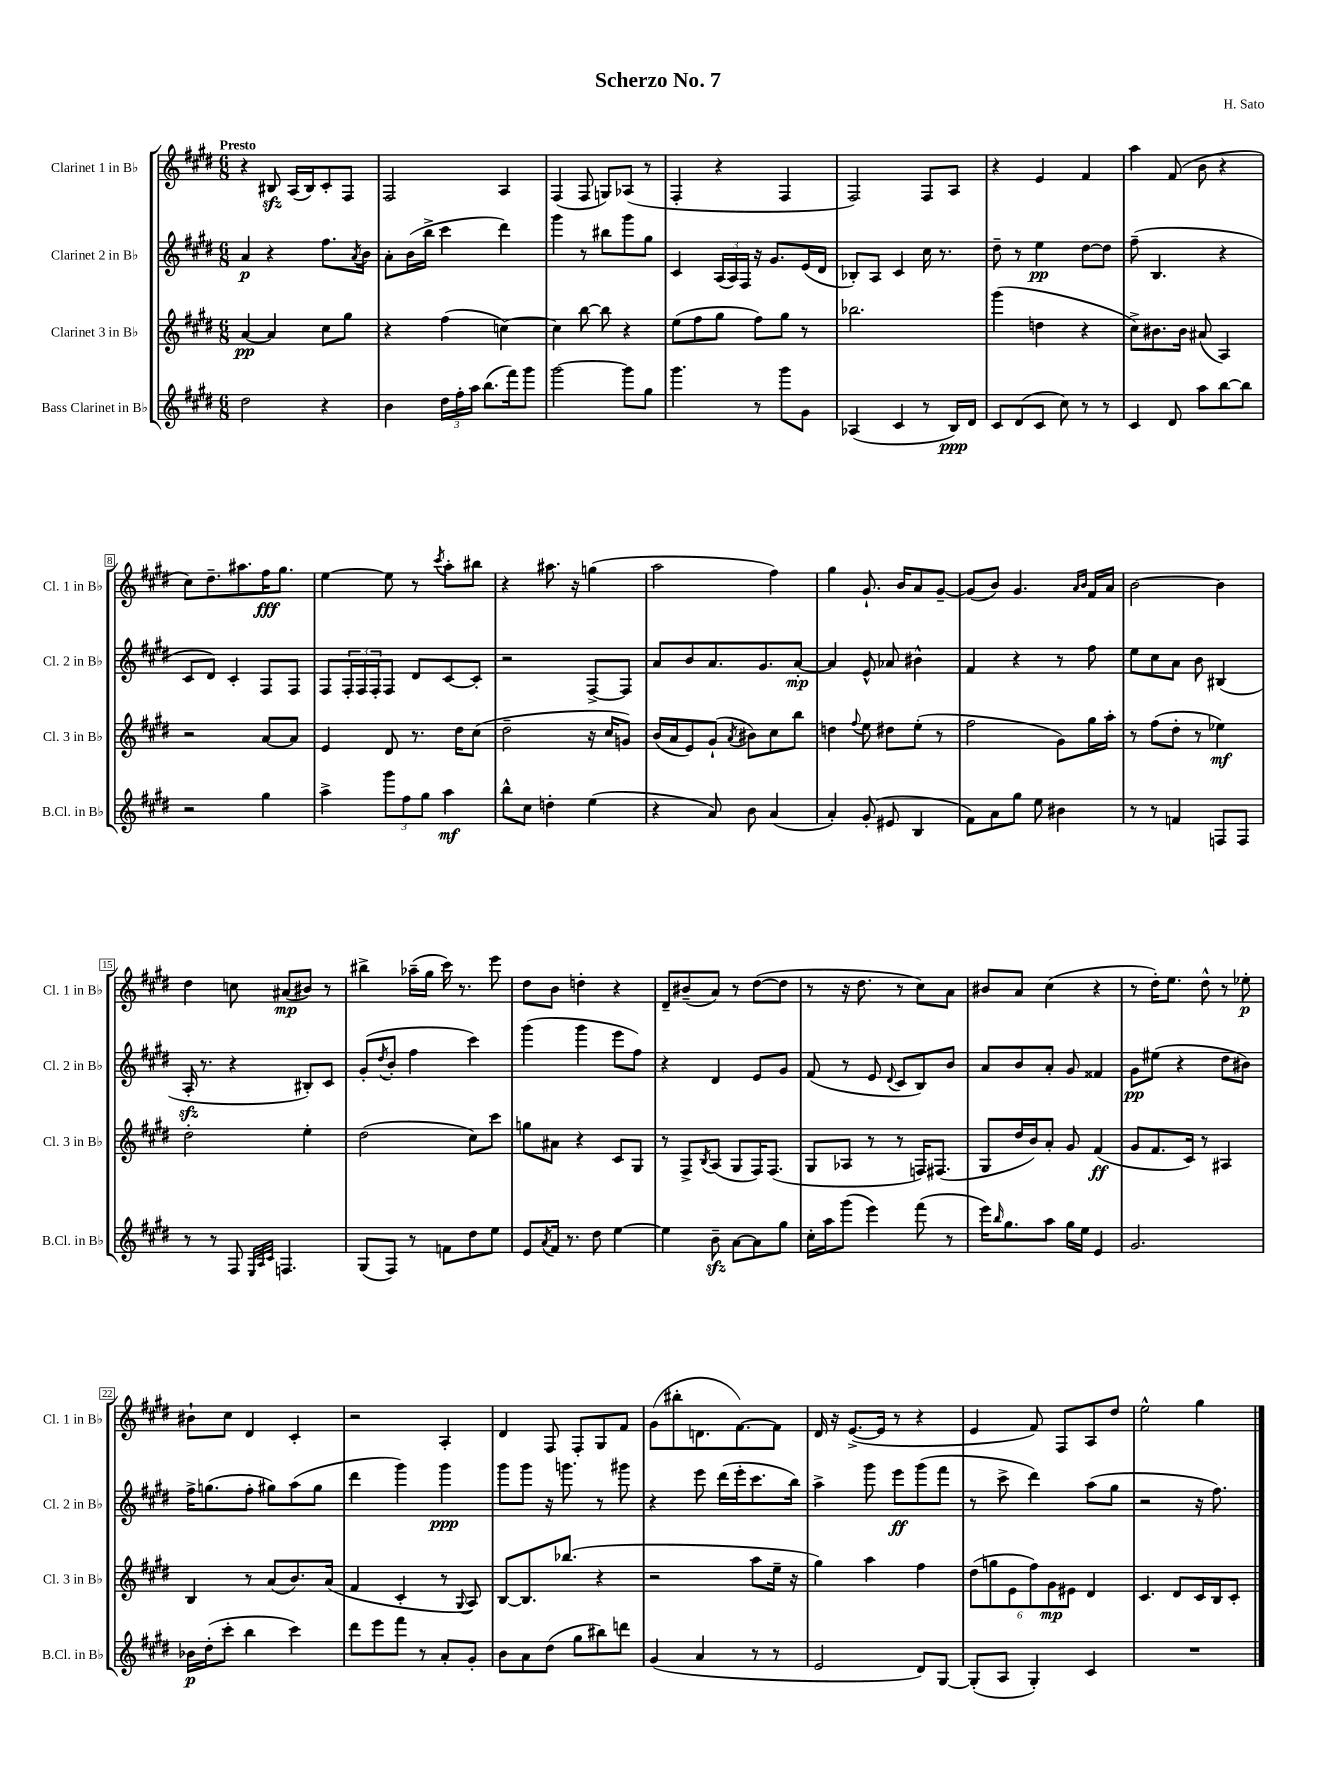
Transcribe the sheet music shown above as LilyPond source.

\header { title = "Scherzo No. 7" composer = "H. Sato" }
<<
\new StaffGroup <<
\new Staff = "s0" \with { instrumentName = "Clarinet 1 in Bb" shortInstrumentName = "Cl. 1 in Bb" } {
    \clef treble \key e \major \numericTimeSignature \time 6/8 \tempo "Presto"
    r4 bis8\sfz a16( bis16) cis'8-. fis8 |
    fis2 a4 |
    fis4( fis8 g8) aes8( r8 |
    fis4-. r4 fis4 |
    fis2) fis8 a8 |
    r4 e'4 fis'4 |
    a''4 fis'8( b'8 r4 |
    cis''8) dis''8.-- ais''8. fis''16\fff gis''8. |
    e''4~ e''8 r8 \acciaccatura { cis'''8 } a''8-. bis''8 |
    r4 ais''8. r16 g''4( |
    a''2 fis''4) |
    gis''4 gis'8.-! b'16 a'8 gis'8~-- |
    gis'8( b'8) gis'4. \grace { a'16 b'16 } fis'16 a'16 |
    b'2~ b'4 |
    dis''4 c''8 ais'8\mp( bis'8) r8 |
    bis''4-> aes''16--( gis''16 cis'''16) r8. e'''8 |
    dis''8 b'8 d''4-. r4 |
    dis'8-- bis'8--( a'8) r8 dis''8~( dis''8 |
    r8 r16 dis''8. r8 cis''8) a'8 |
    bis'8 a'8 cis''4( r4 |
    r8 dis''16-.) e''8. dis''8-^ r8 ees''8-.\p |
    bis'8-! cis''8 dis'4 cis'4-. |
    r2 a4-. |
    dis'4 fis8 fis8-. gis8 fis'8 |
    gis'8( bis''8-. d'8. fis'8.~) fis'8 |
    dis'16 r16 e'8.~->( e'16 r8 r4 |
    e'4 fis'8) fis8 a8 dis''8 |
    e''2-^ gis''4 \bar "|." |
}
\new Staff = "s1" \with { instrumentName = "Clarinet 2 in Bb" shortInstrumentName = "Cl. 2 in Bb" } {
    \clef treble \key e \major \numericTimeSignature \time 6/8
    a'4\p r4 fis''8. \acciaccatura { a'8 } b'16 |
    a'8-. b'16( b''16-> cis'''4 dis'''4) |
    gis'''4 r8 bis''8 gis'''8 gis''8 |
    cis'4 \tuplet 3/2 { a16( a16) fis16 } r16 gis'8. e'16( dis'16 |
    bes8-.) a8 cis'4 cis''16 r8. |
    dis''8-- r8 e''4\pp dis''8~ dis''8 |
    fis''8--( b4. r4 |
    cis'8 dis'8) cis'4-. fis8 fis8 |
    fis8 \tuplet 3/2 { fis16-. fis16 fis16-. } fis8 dis'8 cis'8~ cis'8-. |
    r2 fis8~-> fis8 |
    a'8 b'8 a'8. gis'8. a'8~-.\mp |
    a'4 e'8-^ aes'8 bis'4-^ |
    fis'4 r4 r8 fis''8 |
    e''8 cis''8 a'8 b'8 bis4( |
    a16-.\sfz r8. r4 bis8-.) cis'8 |
    gis'8-.( \acciaccatura { dis''8 } b'8-. fis''4 cis'''4) |
    gis'''4( gis'''4 e'''8 fis''8) |
    r4 dis'4 e'8 gis'8 |
    fis'8( r8 e'8 \appoggiatura { dis'8 } cis'8 b8) b'8 |
    a'8 b'8 a'8-. gis'8 fisis'4 |
    gis'8\pp eis''8( r4 dis''8 bis'8) |
    fis''16-> g''8.( fis''8-. gis''8) a''8( gis''8 |
    dis'''4 gis'''4) gis'''4\ppp |
    gis'''8 gis'''8 r16 g'''8. r8 gis'''8 |
    r4 e'''8 dis'''16( e'''16-. cis'''8. b''16) |
    a''4-> gis'''8 e'''8\ff gis'''8( fis'''8 |
    r8 cis'''8-> dis'''4) a''8( gis''8 |
    r2 r16 fis''8.) \bar "|." |
}
\new Staff = "s2" \with { instrumentName = "Clarinet 3 in Bb" shortInstrumentName = "Cl. 3 in Bb" } {
    \clef treble \key e \major \numericTimeSignature \time 6/8
    a'4~\pp a'4 cis''8 gis''8 |
    r4 fis''4( c''4~) |
    c''4 b''8~ b''8 r4 |
    e''8( fis''8 gis''8 fis''8) gis''8 r8 |
    bes''2. |
    gis'''4( d''4 r4 |
    cis''8->) bis'8. bis'16 ais'8( a4) |
    r2 a'8~ a'8 |
    e'4 dis'8 r8. dis''16 cis''8( |
    dis''2-- r16 cis''16 g'8) |
    b'16( a'16 e'8) gis'8-!( \acciaccatura { a'8 } bis'8) cis''8 b''8 |
    d''4 \appoggiatura { fis''8 } e''8 dis''8 e''8-.( r8 |
    fis''2 gis'8) gis''16 a''16-. |
    r8 fis''8( dis''8-. r8 ees''4\mf) |
    dis''2-. e''4-. |
    dis''2( cis''8) cis'''8 |
    g''8 ais'8 r4 cis'8 gis8 |
    r8 fis8-> \acciaccatura { b8 } a8( gis8 fis16) fis8.( |
    gis8 aes8 r8 r8 f16) fis8.( |
    gis8 dis''16 b'16) a'8-. gis'8 fis'4\ff( |
    gis'8 fis'8. cis'16) r8 ais4 |
    b4 r8 a'8( b'8.) a'16( |
    fis'4 cis'4-. r8 \appoggiatura { gis8 } a8) |
    b8~ b8. bes''8.( r4 |
    r2 a''8 e''16-- r16 |
    gis''4) a''4 fis''4 |
    \tuplet 6/4 { dis''8( g''8 e'8 fis''8) gis'8\mp eis'8 } dis'4 |
    cis'4. dis'8 cis'16 b16 cis'8-. \bar "|." |
}
\new Staff = "s3" \with { instrumentName = "Bass Clarinet in Bb" shortInstrumentName = "B.Cl. in Bb" } {
    \clef treble \key e \major \numericTimeSignature \time 6/8
    dis''2 r4 |
    b'4 \tuplet 3/2 { dis''16 fis''16-. a''16 } b''8.( fis'''16) gis'''8 |
    gis'''2~ gis'''8 gis''8 |
    gis'''4. r8 gis'''8 gis'8 |
    aes4( cis'4 r8 b16\ppp) dis'16 |
    cis'8 dis'8( cis'8 cis''8) r8 r8 |
    cis'4 dis'8 a''8 b''8~ b''8 |
    r2 gis''4 |
    a''4-> \tuplet 3/2 { gis'''8 fis''8 gis''8 } a''4\mf |
    b''8-^ cis''8 d''4-. e''4( |
    r4 a'8) b'8 a'4( |
    a'4-.) gis'8-.( eis'8 b4 |
    fis'8) a'8 gis''8 e''8 bis'4 |
    r8 r8 f'4 f8 f8 |
    r8 r8 fis8 \grace { e32 a32 cis'32 } f4. |
    gis8( fis8) r8 f'8 dis''8 e''8 |
    e'8 \acciaccatura { a'8 } fis'16 r8. dis''8 e''4~ |
    e''4 b'8--\sfz a'8~ a'8 gis''8 |
    cis''16-. a''16 gis'''8( e'''4) fis'''8( r8 |
    e'''16) \grace { b''16 } gis''8. a''8 gis''16 e''16 e'4 |
    gis'2. |
    bes'16\p dis''16-.( cis'''8-. b''4 cis'''4) |
    dis'''8 e'''8 fis'''8 r8 a'8-. gis'8-. |
    b'8 a'8 dis''8( gis''8 bis''8) d'''8 |
    gis'4( a'4 r8 r8 |
    e'2 dis'8) gis8~ |
    gis8-.( a8 gis4-.) cis'4 |
    R2. \bar "|." |
}
>>
>>
\layout { \context { \Score \override BarNumber.stencil = #(make-stencil-boxer 0.1 0.3 ly:text-interface::print) } }
